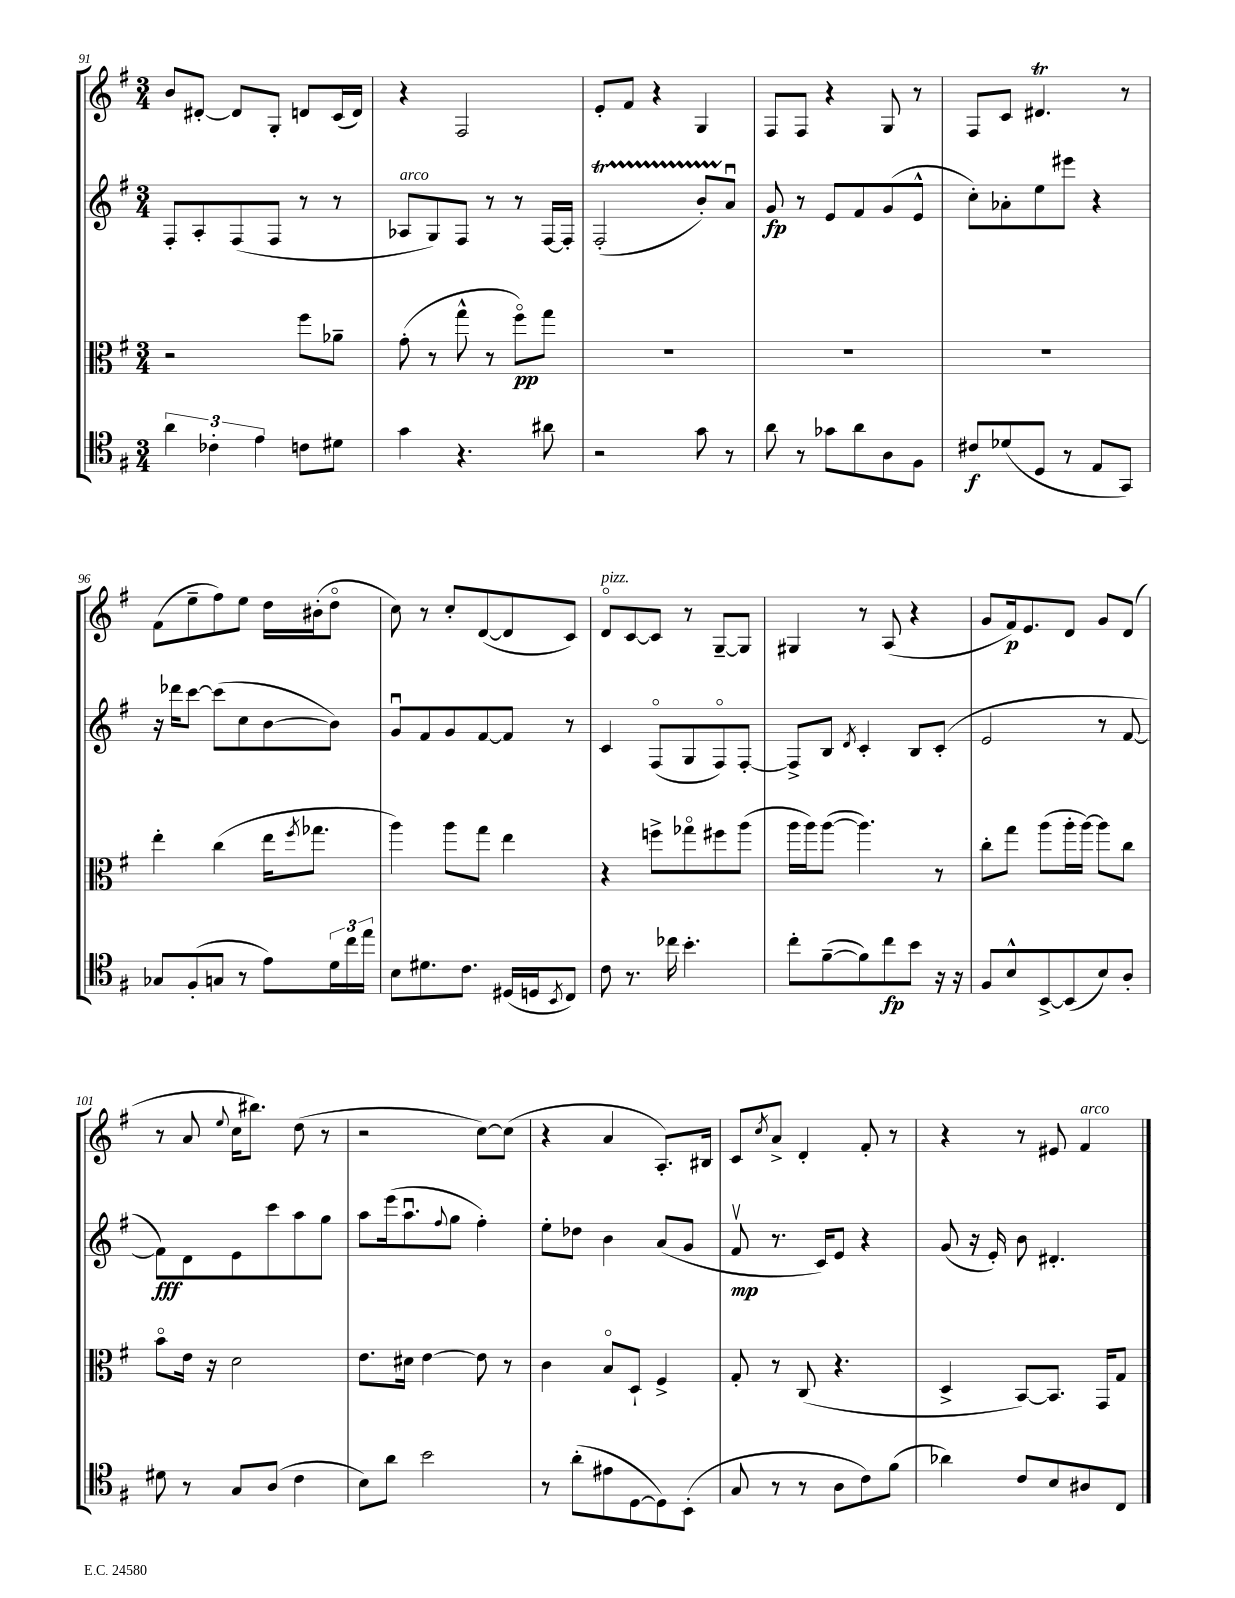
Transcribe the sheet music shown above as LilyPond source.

<<
\new StaffGroup <<
\new Staff = "s0" {
    \clef treble \key g \major \numericTimeSignature \time 3/4
    b'8 dis'8~-. dis'8 g8-. d'8 c'16( d'16) |
    r4 fis2 |
    e'8-. fis'8 r4 g4 |
    fis8 fis8 r4 g8 r8 |
    fis8 c'8 dis'4.\trill r8 |
    fis'8( e''8-- fis''8) e''8 d''16 bis'16-.( d''8\flageolet |
    c''8) r8 c''8-. d'8~( d'8 c'8) |
    d'8\flageolet^\markup { \italic "pizz." } c'8~ c'8 r8 g8~-- g8 |
    gis4 r8 a8( r4 |
    g'8 fis'16\p) e'8. d'8 g'8 d'8( |
    r8 a'8 \appoggiatura { e''8 } c''16 bis''8.) d''8( r8 |
    r2 c''8~) c''8( |
    r4 a'4 a8.-.) bis16 |
    c'8 \acciaccatura { c''8 } a'8-> d'4-. fis'8-. r8 |
    r4 r8 eis'8 fis'4^\markup { \italic "arco" } \bar "|." |
}
\new Staff = "s1" {
    \clef treble \key g \major \numericTimeSignature \time 3/4
    fis8-. a8-. fis8( fis8 r8 r8 |
    aes8^\markup { \italic "arco" } g8) fis8 r8 r8 fis16~ fis16-. |
    fis2-.\startTrillSpan( b'8-.) a'8\downbow\stopTrillSpan |
    g'8\fp r8 e'8 fis'8 g'8( e'8-^ |
    c''8-.) aes'8-. e''8 eis'''8 r4 |
    r16 des'''16 c'''8~ c'''8( c''8 b'8~ b'8) |
    g'8\downbow fis'8 g'8 fis'8~ fis'8 r8 |
    c'4 fis8\flageolet( g8 fis8\flageolet) fis8~-. |
    fis8-> b8 \acciaccatura { d'8 } c'4-. b8 c'8-.( |
    e'2 r8 fis'8~ |
    fis'8\fff) d'8 e'8 c'''8 a''8 g''8 |
    a''8 e'''16( a''8.\downbow \appoggiatura { fis''8 } g''8 fis''4-.) |
    e''8-. des''8 b'4 a'8( g'8 |
    fis'8\upbow\mp r8. c'16) e'8 r4 |
    g'8( r16 e'16-.) b'8 dis'4.-. \bar "|." |
}
\new Staff = "s2" {
    \clef alto \key g \major \numericTimeSignature \time 3/4
    r2 fis''8 aes'8-- |
    g'8-.( r8 g''8-^ r8 fis''8\flageolet\pp) g''8 |
    R2. |
    R2. |
    R2. |
    e''4-. c''4( e''16 \acciaccatura { fis''8 } ges''8. |
    a''4) a''8 g''8 e''4 |
    r4 f''8-> ges''8\flageolet fis''8 a''8( |
    a''16 a''16) a''8~( a''4.) r8 |
    c''8-. g''8 a''8( a''16-. a''16~) a''8 c''8 |
    b'8\flageolet e'16 r16 d'2 |
    e'8. dis'16 e'4~ e'8 r8 |
    c'4 b8\flageolet d8-! fis4-> |
    g8-. r8 c8( r4. |
    d4-> b,8~) b,8. g,16 g8 \bar "|." |
}
\new Staff = "s3" {
    \clef tenor \key g \major \numericTimeSignature \time 3/4
    \tuplet 3/2 { a'4 ces'4-. e'4 } c'8 dis'8 |
    g'4 r4. ais'8 |
    r2 g'8 r8 |
    a'8 r8 ges'8 a'8 a8 fis8 |
    cis'8\f des'8( d8 r8 e8 g,8) |
    ges8 fis8-.( g8 r8 e'8) \tuplet 3/2 { d'16 c''16 e''16 } |
    b8 dis'8. c'8. dis16( d16 \acciaccatura { b,8 } c8) |
    c'8 r8. ces''16 b'4.-. |
    c''8-. fis'8~--( fis'8) c''8\fp b'8 r16 r16 |
    fis8 b8-^ b,8~-> b,8( b8) a8-. |
    dis'8 r8 g8 a8( c'4 |
    b8) a'8 b'2 |
    r8 a'8-.( eis'8 d8~ d8) b,8-.( |
    g8 r8 r8 a8 c'8) fis'8( |
    aes'4) c'8 b8 ais8 c8 \bar "|." |
}
>>
>>
\layout { \context { \Score currentBarNumber = #91 } }
